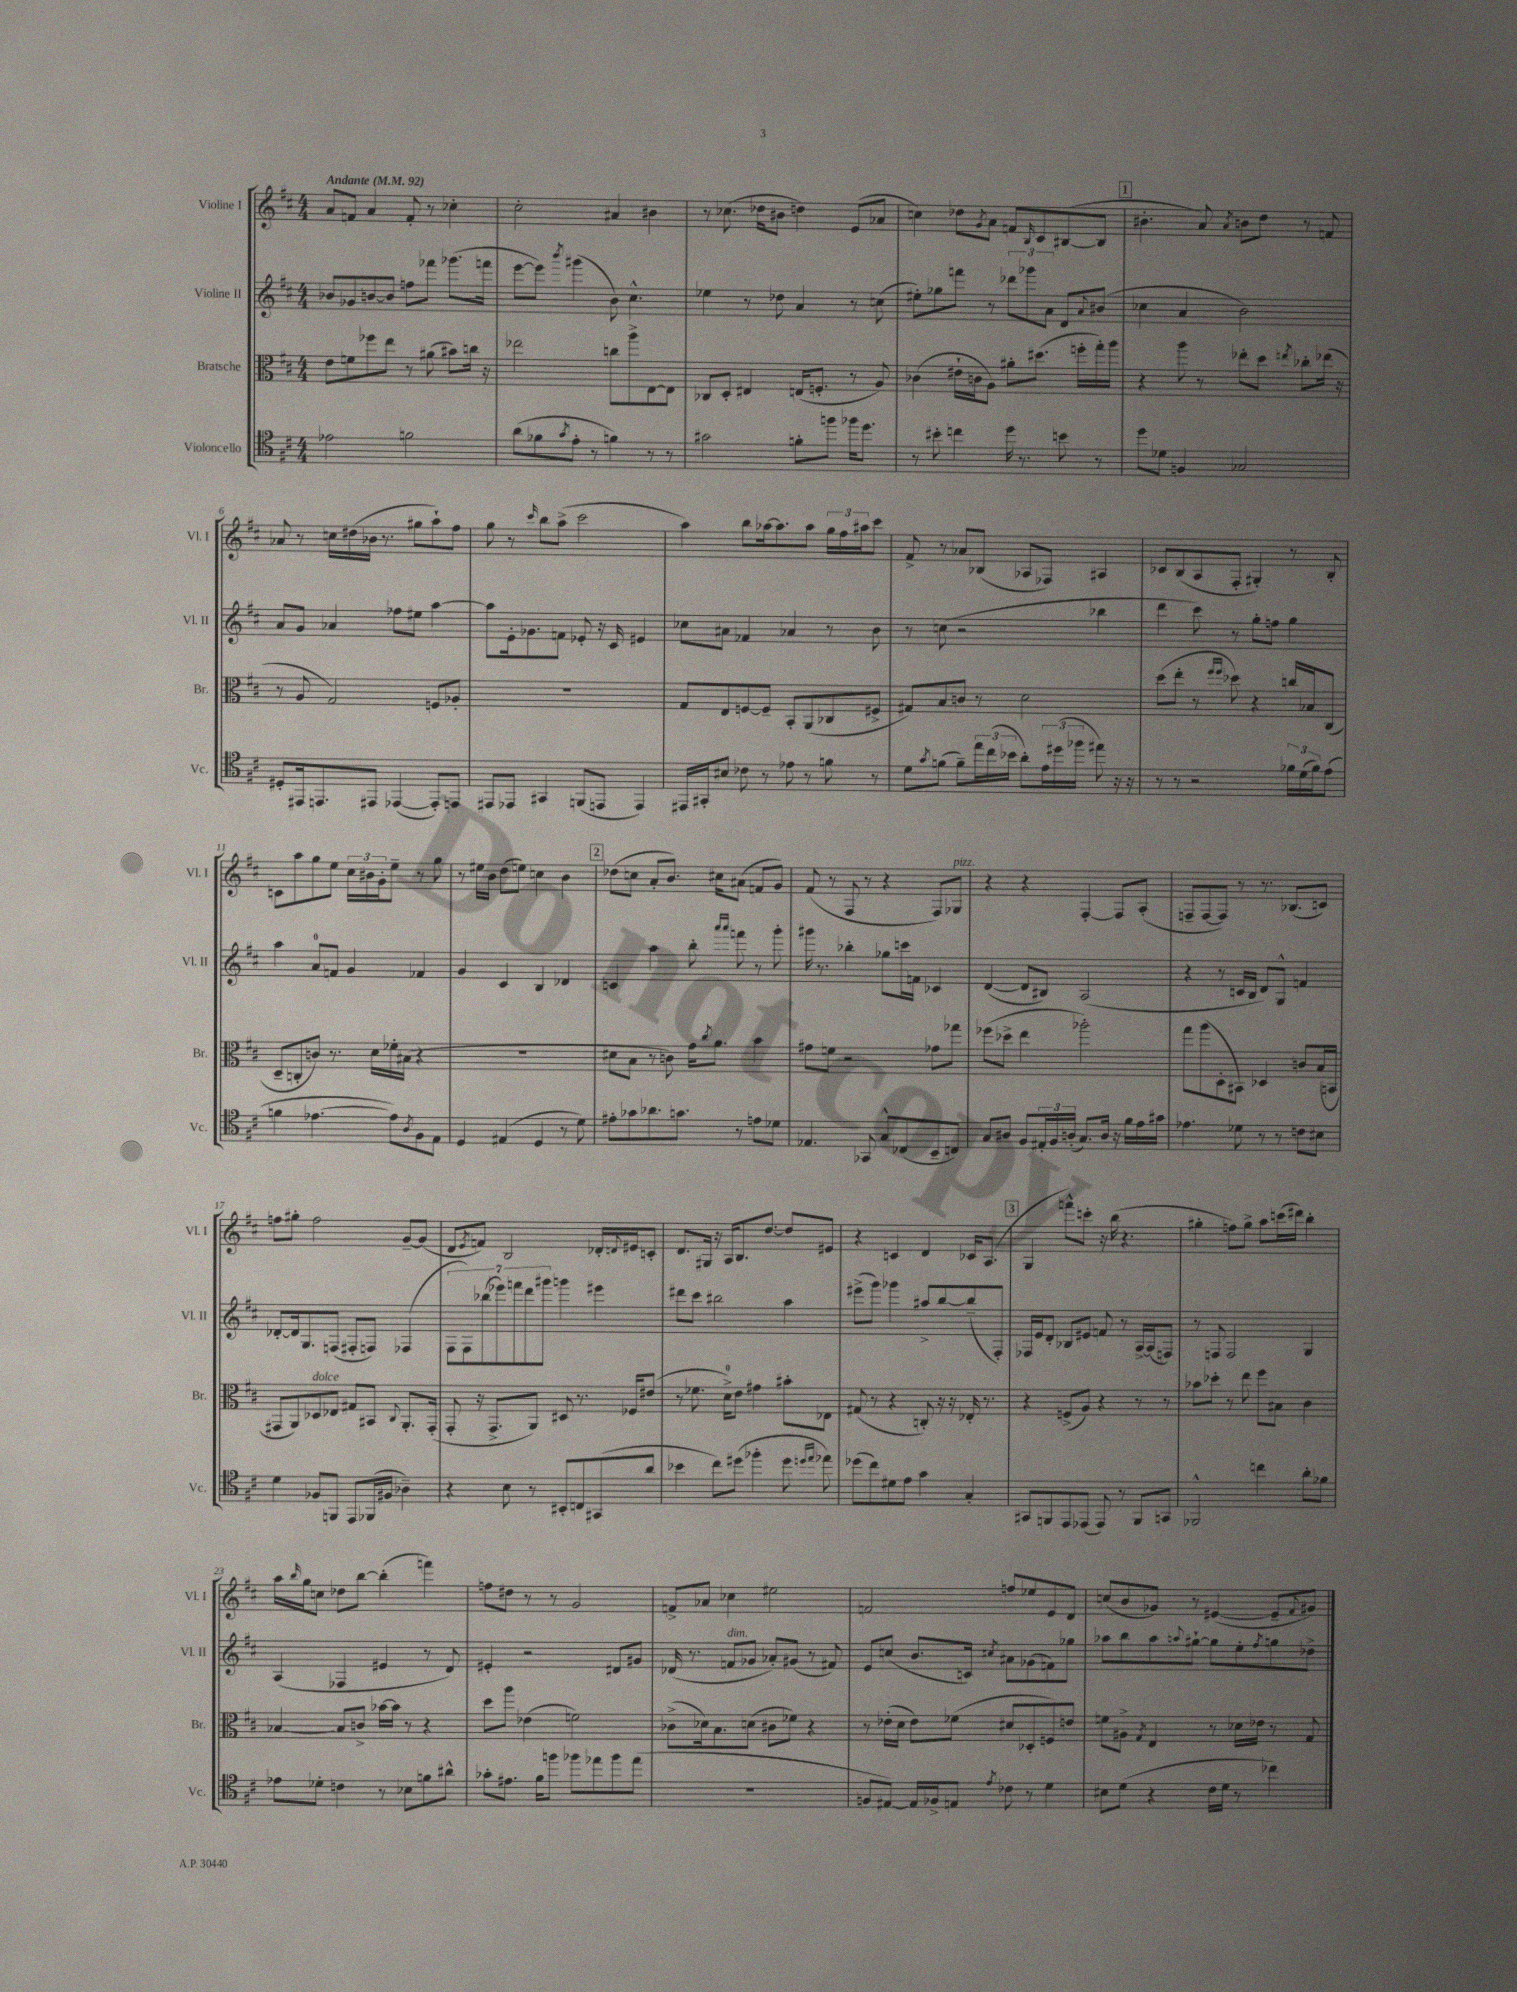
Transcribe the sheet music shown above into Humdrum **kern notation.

**kern	**kern	**kern	**kern
*part4	*part3	*part2	*part1
*staff4	*staff3	*staff2	*staff1
*I"Violoncello	*I"Bratsche	*I"Violine II	*I"Violine I
*I'Vc.	*I'Br.	*I'Vl. II	*I'Vl. I
*clefC4	*clefC3	*clefG2	*clefG2
*k[f#c#]	*k[f#c#]	*k[f#c#]	*k[f#c#]
*M4/4	*M4/4	*M4/4	*M4/4
*MM92	*MM92	*MM92	*MM92
=1	=1	=1	=1
!	!	!	!LO:TX:a:B:t=Andante
2e-X\	8e\L	8b-X/L	8a/L
.	8fn\	8g-X/	8fn/J
.	8ff-X\	[8bn/	4a/
.	8ee\J	8b/J]	.
2fn\	8r	8ffn\L	8f'/
.	(8a#X\	8fff-X\J	8r
.	8b#X\L)	(8.ggg-X\L	4cc-X'\
.	16ccn\Jk	.	.
.	16r	16fffn\Jk	.
=2	=2	=2	=2
(8a\L	2ee-X\	[8eee\L	2cc#'\
8f-X\	.	8eee\J])	.
8qg/	.	8qbbb/	.
8e'\J	.	(4ggg#X\	.
8r	.	.	.
4fn\)	8ccn\L	8b\)	4a#X/
.	8aa^\	4.cc#^^\	.
8r	[8E\	.	4b#X\
8r	8E\J]	.	.
=3	=3	=3	=3
2g#X\	8C-X/L	4ee-X\	8r
.	8D'/J	.	(8.cc-X\
.	4E#X/	8r	.
.	.	.	16dd-X\KL
.	.	8dd-X\	8b#X\J
8fn'\L	(16En/KL	4a/	4ddn\)
.	8.Fn'/J	.	.
8ffn\J	.	.	.
16ff-X\KL	8r	8r	(8e/L
8.dd\J	.	.	.
.	8A/)	(8ccn\	8a-X/J
=4	=4	=4	=4
8r	(4c-X\	8ee#X'\L)	4ccn\)
8b#X'\	.	8gg-X\	.
4ccn\	16e#X`\LL	8fffn\J	8dd-X\L
.	16cn\J	.	.
.	.	.	8qg/
.	8A\J)	8r	8a\J
16dd\	8a#X'\L	12ddd-X\L	8fn/L
8.r	.	.	.
.	.	12ggg-X\	.
.	.	.	16qqB/
.	(8.dd#X\J	.	8c#/
.	.	12a\J	.
8bn\	.	8d/L	([8B#X/
.	16ffn'\LL	.	.
.	.	8qqa/	.
8r	16gg'\)	(8b#X/J	8B#/J]
.	16aa\JJ	.	.
!!LO:REH:place=s1:t=1
=5	=5	=5	=5
8dd\L	4r	4cc-X\	4.b#X'\
8d-X\J	.	.	.
4Fn/	8aa\	4a/	.
.	8r	.	8a/)
.	.	.	8qa/
2G-X/	8ee-X'\L	2b\)	8bn\L
.	8dd\J	.	8dd\J
.	8qeen/	.	.
.	8cc-X'\L	.	8r
.	(16ee-X\Jk	.	8fn/
.	16r	.	.
!!LO:LB:g=z
=6	=6	=6	=6
8D#X'/L	8r	8a/L	8a-X/
16EE#X/k	8A/	8g/J	8r
8.EEn/	.	.	.
.	2G/)	4a-X/	16ccn\LL
.	.	.	(16dd#X\
8EE#X/J	.	.	16b-X\JJ
.	.	.	8.r
([4EE-X/	.	8ff-X\L	.
.	.	8ee#X\J	8gg#X\L
8EE-'/L])	8Fn/L	[4aa\	8aa`\)
8EEn/J	8A-X'/J	.	8ff#\J
=7	=7	=7	=7
8EE#X/L	1r	8aa\L]	8gg\
8EE-X/J	.	16e'\k	8r
.	.	8.g-X\	.
.	.	.	16qqccc#/
4GG#X/	.	.	8bb\L
.	.	8fn\J	(8aa^\J
(8FFn/L	.	8e-X'/	2ccc#\
8EEn/J	.	16r	.
.	.	16c#/	.
4EE/)	.	4e#X/	.
=8	=8	=8	=8
16EE#X/LL	8G/L	8cc-X\L	4aa\)
16GG#X'/J	.	.	.
8B#X/J	8E/	8a#X\J	.
8c-X\	[8Fn/	4f-X/	8bb\L
8r	8F~/J]	.	[16aa-X\k
.	.	.	8.aa-\]
8e-X\	8BB'/L	4a-X/	.
8r	(8AA/	.	8aa-\J
8fn\	8C-X/	8r	24gg\LL
.	.	.	24ff#\
.	.	.	24aa#X\J
8r	8F#X^/J	8b\	8ccc#\J
=9	=9	=9	=9
8d\L	8G#X/L)	8r	8f#^/
8qg/	.	.	.
(8fn\J	8B/	(8ccn\	8r
8f~\L)	8cn/J	2r	8a-X/L
24ee\L	8r	.	(8B-X/J
(24cc#\	.	.	.
24b-X\JJ	.	.	.
8a'\L)	2d\	.	8A-X/L
24e\L	.	.	8F-X/J)
(24dd#X\	.	.	.
24ff-X\JJ	.	.	.
8ee#X\)	.	4bb-X\	4A#X/
16r	.	.	.
16r	.	.	.
=10	=10	=10	=10
8r	(8dd\L	4ddd\	8c-X/L
8r	8ee'\J	.	(8B/
2r	8r	8ccc#\)	8A/
.	16qqff#/LL	.	.
.	16qqff#/JJ	.	.
.	8dd-X\)	8r	8F#'/J
.	4r	8gg'\L	4G#X'/)
.	.	8ffn\J	.
24f-X\LL	16ccn/LL	4gg\	8r
(24d\	.	.	.
.	16B-X/J	.	.
24f-\J)	.	.	.
(8e\J	(8C#/J	.	8B'/
!!LO:LB:g=z
=11	=11	=11	=11
4fn\	8D~/L	4aa\	8cn\L
.	8Cn'/	.	8aa\
[4.e-X\	8cn/J)	8a/L	8gg\
.	8.r	8fn/J	8ee\J
.	.	4g/	24cc#\LL
.	.	.	24b#X\
.	16d\LL	.	.
.	.	.	24g'\J
8e-\L])	16f-X'\	.	8ee~\J
.	(16B#X\JJ	.	.
8qA/	.	.	.
8F#\	4r	4f-X/	8r
8E\J	.	.	8gg\
=12	=12	=12	=12
4D/	1r	4g/	8r
.	.	.	16ee#X\LL
.	.	.	16b\JJ
(4E#X/	.	4c#/	(8dd\L
.	.	.	8een\J)
4D/	.	4B/	4ccn\
8r	.	4d-X/	4b\
8d\)	.	.	.
!!LO:REH:place=s1:t=2
=13	=13	=13	=13
8e#X'\L	8d#X\L	4cn/	(8dd-X\L
8g-X\	8B\J	.	8ccn\J
8.a-X\	8r	4aa\	8a'/L
.	8cn\)	.	8.b/J)
8.gn\J	.	.	.
.	16g\KL	8bb'\	.
.	8qcc#/	.	.
.	8.a\J	.	16cc#X\KL
.	.	16qqaaa/LL	.
.	.	16qqaaa/JJ	.
8r	.	8fffn\	(8a#X\J
8en\L	4b\	8r	8fn/L
8d-X\J	.	8ggg'\	8g/J)
=14	=14	=14	=14
4.E-X/	8g#X\L	16ggg#X\	(8f#/
.	.	8.r	.
.	8fn\J	.	8r
.	2r	4bb-X'\	8F#/
8GG-X/	.	.	8r
8G^^/L	.	8gg-X\L	4r
(8C-X/	.	16cccn\L	.
.	.	16fn\JJ	.
8BB~/	8g-X\L	4c-X/	8F#/L)
!	!	!	!LO:TX:a:i:t=pizz.
8Cn/J)	8gg-X\J	.	8G-X/J
=15	=15	=15	=15
8G/L	(8ff-X\L	([4d/	4r
8A#X/J	8dd-X^\J	.	.
8F#/L	4ee\	8d/L]	4r
24E#X'/L	.	8B#X/J)	.
24F#/	.	.	.
(24An'/JJ	.	.	.
8.G/L)	2aa-X'\)	(2A/	[4F#'/
16A/Jk	.	.	.
16r	.	.	8F#/L]
16f#\LL	.	.	.
16e\	.	.	(8A'/J
16g#X\JJ	.	.	.
=16	=16	=16	=16
4.e-X\	8gg\L	4r	8Fn~/L
.	(8aa\	.	[8F/
.	8D'\	8r	8F/J])
8d-X\	8BB#X\J)	16cn/LL	8r
.	.	16B/JJ	.
8r	4D-X/	8d/L)	8.r
8r	.	8G^^/J	.
.	.	.	(8.B-X/L
8cn\L	8cn/L	4fn/	.
8B#X\J	(16B/L	.	8cn/J)
.	16BBn/JJ	.	.
!!LO:LB:g=z
=17	=17	=17	=17
4d\	8GG#X/L	[8d-X'/L	8ffn\L
.	8AA/)	16d-/k]	8gg#X'\J
.	.	8.G/	.
!	!LO:TX:a:i:t=dolce	!	!
8F-X/L	8D-X/	.	2ff\
8FFn/J	8E-X/J	(8Fn/J	.
8EE/L	8G#X/L	8F#X'/L	.
(16FF-X/L	8BB#X/J	8Fn/J)	.
16F#X/JJ	.	.	.
.	8qqC#/	.	.
4A-X~\)	8.AA'/L	(4F-X/	[8g~/L
.	.	.	(8g/J]
.	(16GG#'/Jk	.	.
=18	=18	=18	=18
4r	8GG'/	14F#\L	8d/L
.	.	14F#\)	.
.	.	.	8qe/
.	16r	.	8fn/J)
.	.	(14bb-X\	.
.	8.GG^/L	.	.
.	.	14eee-X\)	.
8B\	.	.	2B/
.	.	14fffn\	.
.	.	14ddd\	.
8r	8AA/J)	.	.
.	.	14ggg#X\J	.
8BB#X'/L	8D#X/	4gggn\	.
8Cn/	8.r	.	.
(8GG#X/	.	4eee#X\	16d-X'/LL
.	.	.	8qqdn/
.	16F-X/KL	.	16e#X/J
8a/J	(8e#X/J	.	8cn'/J
=19	=19	=19	=19
4b-X\	8r	8ddd#X\L	8.d/L
.	8.f-X\	8ccc#\J	.
.	.	.	16G#X/Jk
8cc#\L)	.	2bb#X\	16r
.	16d^\KL)	.	16A/KL
(8dd#X\J	8e\J	.	8.B/
4ff-X'\	4g#X\	.	.
.	.	.	[8.dd/J
8dd#\	8b#X'\L	4aa\	8dd/L]
16qqddn/LL	.	.	.
16qqee/JJ	.	.	.
8ee-X\)	8E-X\J	.	8e#X/J
=20	=20	=20	=20
(8dd-X\L	(8G#X/	(8eee#X^\L	4r
8cc#\)	8r	8ggg\J)	.
8d#X\	4r	4ggg-X\	4cn/
8e\J	.	.	.
4g\	8Cn'/)	8aa#X^/L	4d/
.	16r	[8bb/	.
.	16r	.	.
4G'/	16E-X'/	(8bb~/]	16c-X/KL
.	8.r	.	(8.A/J
.	.	8F#'/J)	.
!!LO:REH:place=s1:t=3
=21	=21	=21	=21
8GG#X/L	4r	16F-X/LL	4G/
.	.	16e/J	.
8FFn/	.	8d'/J	.
8EE/	(8Fn^/L	8B-X/L	8fffn^^\L)
(8EE-X/J	8A/J)	8e#X/J	8cccn'\J
8EE-/)	4r	8fn/	16r
.	.	.	(16bb\
8r	.	8r	4.r
8FF/L	8r	[16A^/LL	.
.	.	(16A/J]	.
8GGn/J	8r	8Fn/J)	.
=22	=22	=22	=22
2FF-X^^/	8b-X\L	8r	4gg#X'\
.	8dd-X'\J	8Fn/	.
.	8r	2F/	8ffn\L)
.	8ee\	.	8gg#^\J
4ccn\	8ff#\L	.	8aa\L
.	8B#X\J	.	(16cccn\L
.	.	.	16ddd#X\JJ)
8a'\L	4c#\	4G/	4bb'\
8f-X\J	.	.	.
!!LO:LB:g=z
=23	=23	=23	=23
8e-X\L	[4B-X/	(4A/	16aa\LL
.	.	.	16qqbb/
.	.	.	16gg\J
8d-X'\J	.	.	8ccn\J
4cn\	8B-/L]	4F-X/	8dd-X\L
.	8cn^/J	.	[8bb\J
8r	[16b-X\LL	4e#X/	(4bb'\]
.	16b-\JJ]	.	.
8B-X\L	8r	.	.
8fn\	4r	8r	4fffn\)
8a#X^^\J	.	8d/)	.
=24	=24	=24	=24
8g-X'\L	8dd\L	4e#X'/	8ffn\L
8.e#X\J	8aa\J	.	8dd#X\J
.	(4e-X\	2r	8r
16f#\KL	.	.	.
8ffn\J	.	.	8r
8ff-X\L	2fn\)	.	2g/
8ee-X\	.	.	.
8ff-\	.	8d#X/L	.
(8ee-\J	.	8g#X/J	.
=25	=25	=25	=25
1r	(8c-X^\L	(16d-X/	8fn^/L
.	.	8.r	.
.	16d-X\k)	.	8a-X/J
.	8.B\	.	.
!	!	!LO:TX:a:i:t=dim.	!
.	.	8fn/L	4cc-X\
.	(8dn\J	8g-X/J	.
.	8c#X\L	8a-X'/L)	2ee#X\
.	8f-X\J)	(8g#X/J	.
.	4r	8r	.
.	.	8f#X/)	.
=26	=26	=26	=26
8Fn/L	8r	8e/L	2fn/
[8E#X/J)	(16e-X'\LL	(8ccn/J	.
.	16d\JJ	.	.
16E#/LL]	8e-\L)	8.b/L	.
16F-X^/J	.	.	.
8En/J	(8f-X\J	.	.
.	.	16cn/Jk)	.
8qe/	.	8qcc#X/	.
8c-X\	8d#X/L	8a#X\L	8ffn/L
8r	8D-X'/	(8g-X\	8ee-X/
4d\	8Fn/)	8fn\)	8e/
.	8en/J	8gg-X\J	8d/J
=27	=27	=27	=27
8B#X\L	8fn\L	8aa-X\L	(8ccn/L
(8d\J	8A#X^\J	8bb\	8b/
.	8qG/	.	.
4r	4E/	8aa-\	8g-X/J)
.	.	8qqaan/	.
.	.	[8gg#X`\J	8r
16c#\LL	8r	8gg#\L]	([4e#X/
16d\JJ	.	.	.
8r	16d-X\LL	8ee'\	.
.	16e-X\JJ	.	.
.	.	8qff#/	.
4cc-X\)	8r	8ggn\	8e#~/L]
.	.	.	8qqf#/
.	8G/	8dd-X^\J	8g#X/J)
==	==	==	==
*-	*-	*-	*-
